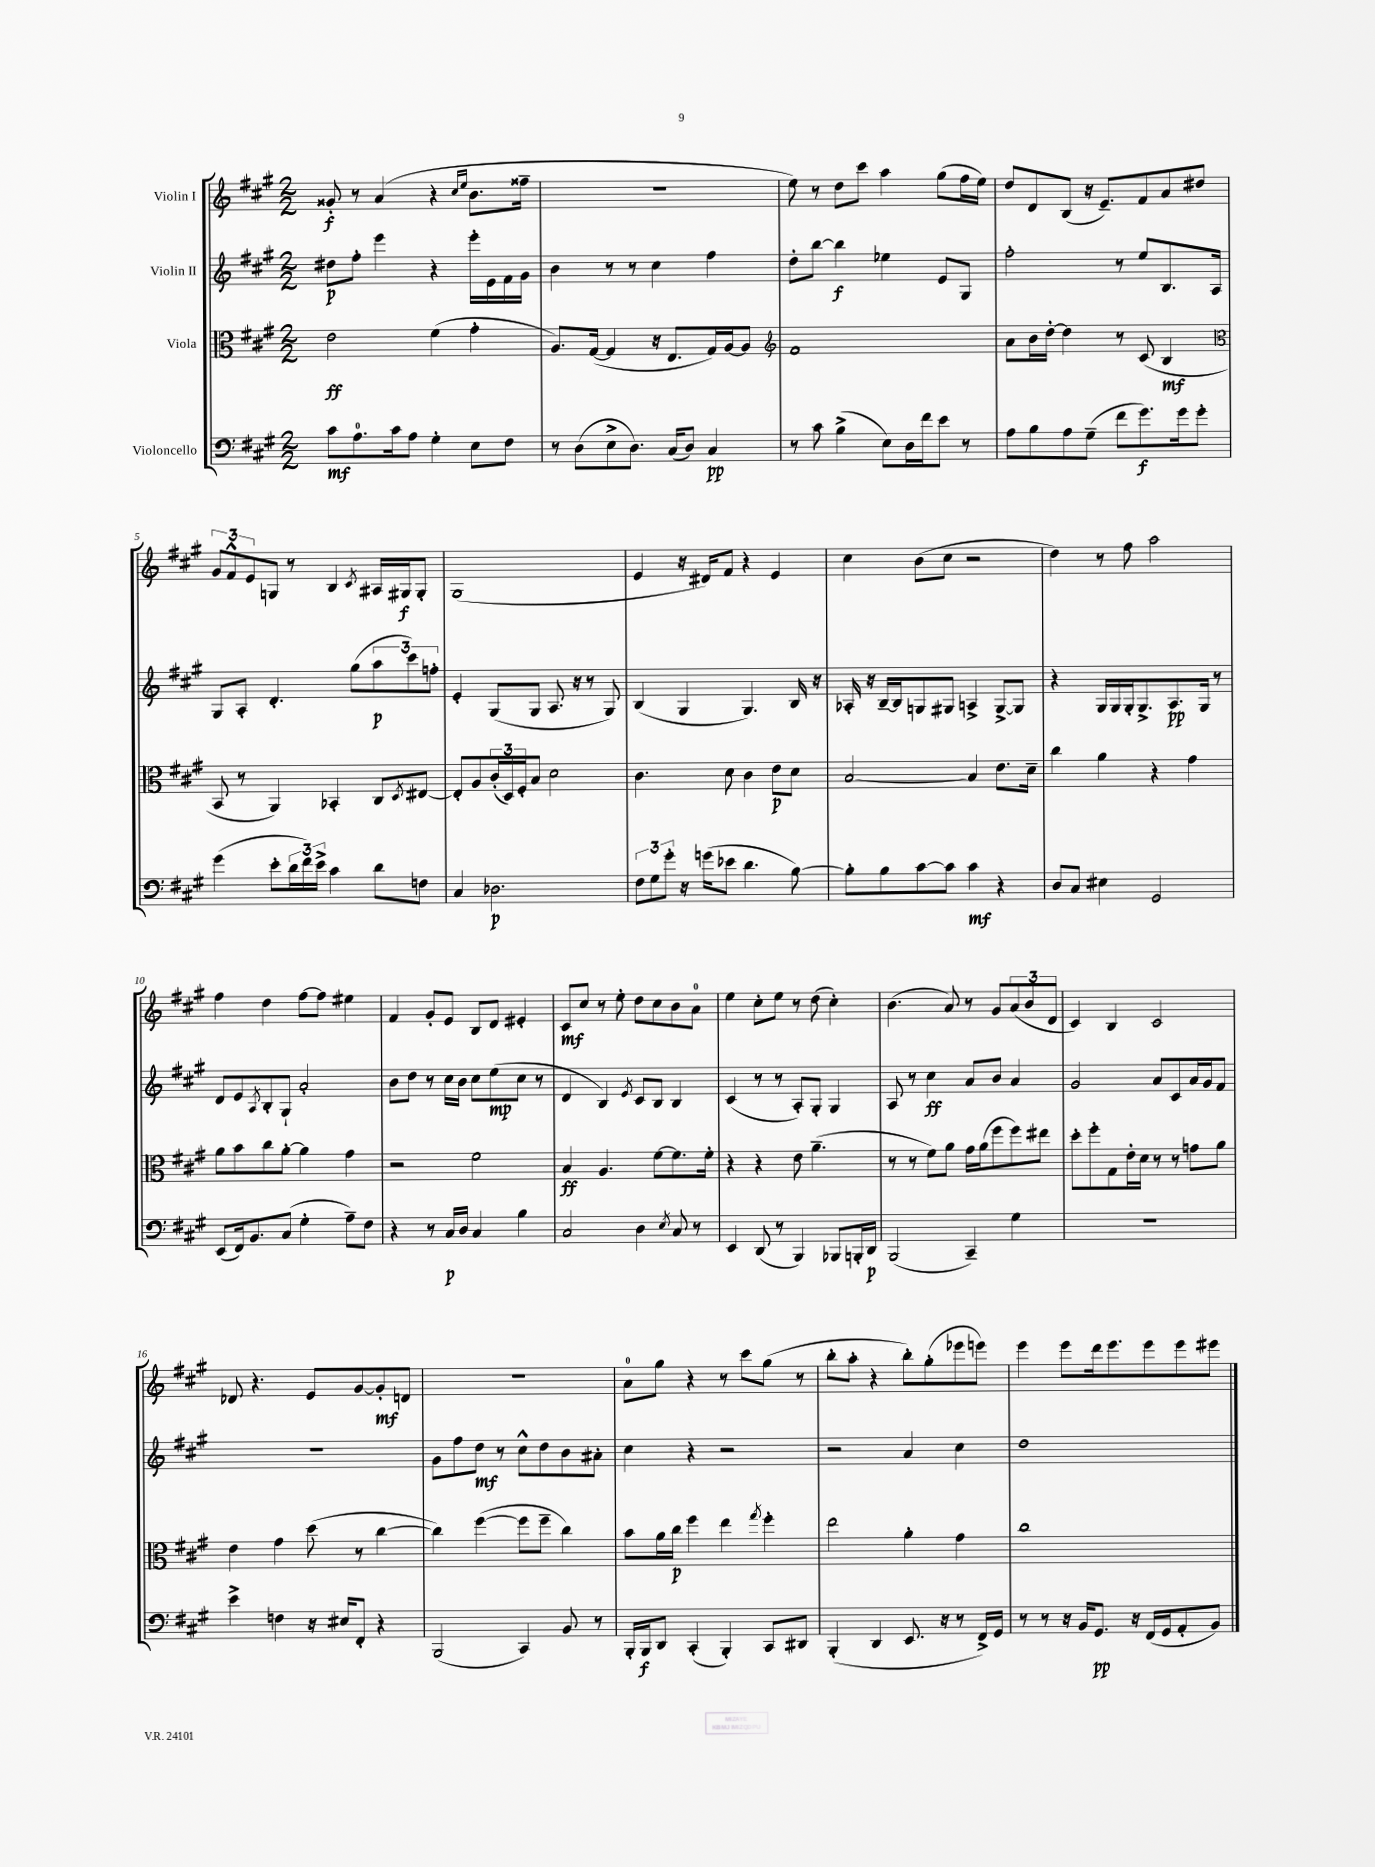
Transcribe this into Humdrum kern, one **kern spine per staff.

**kern	**kern	**kern	**kern
*staff4	*staff3	*staff2	*staff1
*clefF4	*clefC3	*clefG2	*clefG2
*k[f#c#g#]	*k[f#c#g#]	*k[f#c#g#]	*k[f#c#g#]
*M2/2	*M2/2	*M2/2	*M2/2
8c#\L	2e\	8dd#\L	8g##'/
8.A\	.	8ff#'\J	8r
.	.	4eee\	(4a/
16c#\k	.	.	.
8A\J	.	.	.
4G#'\	(4f#\	4r	4r
.	.	.	16qqcc#/LL
.	.	.	16qqee/JJ
8E\L	4g#'\	16eee'\LL	8.b\L
.	.	16e\	.
8F#\J	.	16f#\	.
.	.	16g#\JJ	16ff##~\Jk
=	=	=	=
8r	8.A/L)	4b\	1r
(8D\L	.	.	.
.	([16G#/Jk	.	.
8E^\	4G#/]	8r	.
8.D\J)	.	8r	.
.	16r	4cc#\	.
(16C#/LK	8.E/L	.	.
8D/J)	.	.	.
4C#/	16G#/L)	4ff#\	.
.	[16A/J	.	.
.	8A/]J	.	.
=	=	=	=
*	*clefG2	*	*
8r	1f#	8dd'\L	8ee\)
8c#\	.	[8bb\J	8r
(4B^\	.	4bb\]	8dd\L
.	.	.	8ccc#\J
8E\L)	.	4ee-\	4aa\
16D\L	.	.	.
16f#\J	.	.	.
8e\J	.	8e/L	(8gg#\L
8r	.	8G#/J	16ff#\L
.	.	.	16ee\JJ)
=	=	=	=
8A\L	8a\L	2ff#'\	8dd/L
8B\	16b\L	.	8d/
.	[16dd'\JJ	.	.
8A\	4dd\]	.	(8B/J
(8G#~\J	.	.	16r
.	.	.	8.e~/L)
8f#\L	8r	8r	.
8.g#\)	(8c#/	8ee/L	8f#/
.	4B/	8.B/	8a/
16g#\k	.	.	.
8g#'\J	.	.	8dd#/J
.	.	16A/Jk	.
=	=	=	=
*	*clefC3	*	*
(4g#\	8BB/	8G#/L	12g#/L
.	.	.	12f#^^/
.	8r	8A'/J	.
.	.	.	12e/
8e'\L	4AA/)	4.d'/	8G/J
24d\L	.	.	8r
24f#\)	.	.	.
24e^\JJ	.	.	.
4c#\	4BB-'/	.	4B/
.	.	(8gg#\L	.
.	.	.	8qc#/
8d\L	8C#/L	12aa\	16A#/LL
.	.	.	16G#/J
.	.	12ccc#\)	.
.	8qD/	.	.
8F\J	[8E#/J	.	8G#'/J
.	.	12ff'\J	.
=	=	=	=
4C#/	8E#'/]L	4e'/	(1G#
.	8A/	.	.
2.D-\	(24c#'/L	(8G#/L	.
.	24D/)	.	.
.	24F#'/J	.	.
.	8B/J	8G#/J	.
.	2d\	8.A/	.
.	.	16r	.
.	.	8r	.
.	.	8G#/)	.
=	=	=	=
12F#\L	4.c#\	(4B/	4e/
12G#\	.	.	.
12g#'\J	.	.	.
16r	.	4G#/	16r
(16g\LK	.	.	16d#/LK)
8e-\J	8d\	.	8f#/J
4.d\	4c#\	4.G#/)	4r
.	8e\L	.	4e/
[8B\)	8d\J	16B/	.
.	.	16r	.
=	=	=	=
8B'\]L	[2B/	16A-'/	4cc#\
.	.	16r	.
8B\	.	[16B~/LL	.
.	.	16B/]J	.
[8c#\	.	8G/	(8b\L
8c#\]J	.	8G#/J	8cc#\J
4c#\	4B/]	4A^/	2r
4r	8.e\L	[8G#^/L	.
.	.	8G#/]J	.
.	16d~\Jk	.	.
=	=	=	=
8D/L	4cc#\	4r	4dd\)
8C#/J	.	.	.
4E#\	4a\	16G#/LL	8r
.	.	16G#/	.
.	.	16G#'/J	8ff#\
.	.	8.G#^/	.
2GG#/	4r	.	2aa\
.	.	8.A/	.
.	4g#\	.	.
.	.	16G#/Jk	.
.	.	8r	.
=	=	=	=
(8EE/L	8a\L	8d/L	4ff#\
16FF#/k)	8b\	8e/	.
8.BB/	.	.	.
.	.	8qA/	.
.	8cc#\	8B'/	4dd\
(8C#/J	[8a'\J	8G#`/J	.
4G#'\	4a\]	2a'/	[8ff#\L
.	.	.	8ff#\]J
8A~\L)	4g#\	.	4ee#\
8F#\J	.	.	.
=	=	=	=
4r	2r	8b\L	4f#/
.	.	8dd\J	.
8r	.	8r	8g#'/L
16C#/LL	.	16cc#\LL	8e/J
16D/JJ	.	16b\JJ	.
4C#/	2f#\	8cc#\L	8B/L
.	.	(8ee\	8d/J
4B\	.	8cc#\J	4e#'/
.	.	8r	.
=	=	=	=
2C#/	4B/	4d/	8c#/L
.	.	.	8cc#/J
.	4.A/	4B/)	8r
.	.	.	8ee'\
.	.	8qe/	.
4D\	.	8c#/L	8dd\L
.	[8f#\L	8B/J	8cc#\
8qE/	.	.	.
8C#/	8.f#\]	4B/	8b\
8r	.	.	8a\J
.	16f#'\Jk	.	.
=	=	=	=
4EE/	4r	(4c#/	4ee\
(8DD/	4r	8r	8cc#'\L
8r	.	8r	8ee\J
4BBB/)	8e\	8A'/L)	8r
.	(4.a~\	8G#'/J	(8dd\
8BBB-/L	.	4G#/	4cc#'\)
16BBB'/L	.	.	.
16DD/JJ	.	.	.
=	=	=	=
(2BBB/	8r	8A/	(4.b\
.	8r	8r	.
.	8f#\L)	4cc#\	.
.	8a\J	.	8a/)
4CC#~/)	16g#\LL	8a/L	8r
.	(16a\J	.	.
.	8ff#\	8b/J	8g#/L
4G#\	8ff#\)	4a/	(12a/
.	.	.	12b/
.	8ee#\J	.	.
.	.	.	12d/J
=	=	=	=
1r	8dd'\L	2g#/	4c#/)
.	8ff#'\	.	.
.	8G#\	.	4B/
.	16e'\L	.	.
.	16d\JJ	.	.
.	8r	8a/L	2c#/
.	8r	8c#/	.
.	8g\L	16a/L	.
.	.	16g#/J	.
.	8a\J	8f#/J	.
=	=	=	=
4e^\	4e\	1r	8d-/
.	.	.	4.r
4F\	4g#\	.	.
16r	(8dd\	.	8e/L
16E#/LK	.	.	.
8FF#'/J	8r	.	[8g#/
4r	[4cc#\	.	8g#'/]
.	.	.	8d/J
=	=	=	=
(2BBB/	4cc#\])	8g#\L	1r
.	.	8ff#\	.
.	([4ff#\	8dd\J	.
.	.	8r	.
4CC#/)	8ff#\]L	8cc#^^\L	.
.	8ff#~\J	8dd\	.
8BB/	4cc#\)	8b\	.
8r	.	8a#'\J	.
=	=	=	=
16BBB'/LL	8b\L	4cc#\	8a\L
16BBB/J	.	.	.
8DD/J	16a\L	.	8gg#\J
.	16cc#\JJ	.	.
(4CC#'/	4ff#\	4r	4r
4BBB'/)	4ee\	2r	8r
.	.	.	8ccc#\L
.	8qgg#/	.	.
8CC#/L	4ff#'\	.	(8gg#\J
8DD#/J	.	.	8r
=	=	=	=
(4BBB'/	2ee\	2r	8bb'\L
.	.	.	8aa'\J
4DD/	.	.	4r
8.EE/	4a'\	4a/	8bb'\L)
.	.	.	(8gg#'\
16r	.	.	.
8r	4g#\	4cc#\	8eee-\
16FF#^/LL)	.	.	8eee\J)
16GG#/JJ	.	.	.
=	=	=	=
8r	1cc#	1dd	4eee\
8r	.	.	.
16r	.	.	8eee\L
16BB/LK	.	.	.
8.GG#/J	.	.	16ddd\k
.	.	.	8.eee\
16r	.	.	.
(16FF#/LL	.	.	8eee\
16GG#/J	.	.	.
8AA'/	.	.	8eee\
8BB/J)	.	.	8eee#\J
==	==	==	==
*-	*-	*-	*-
